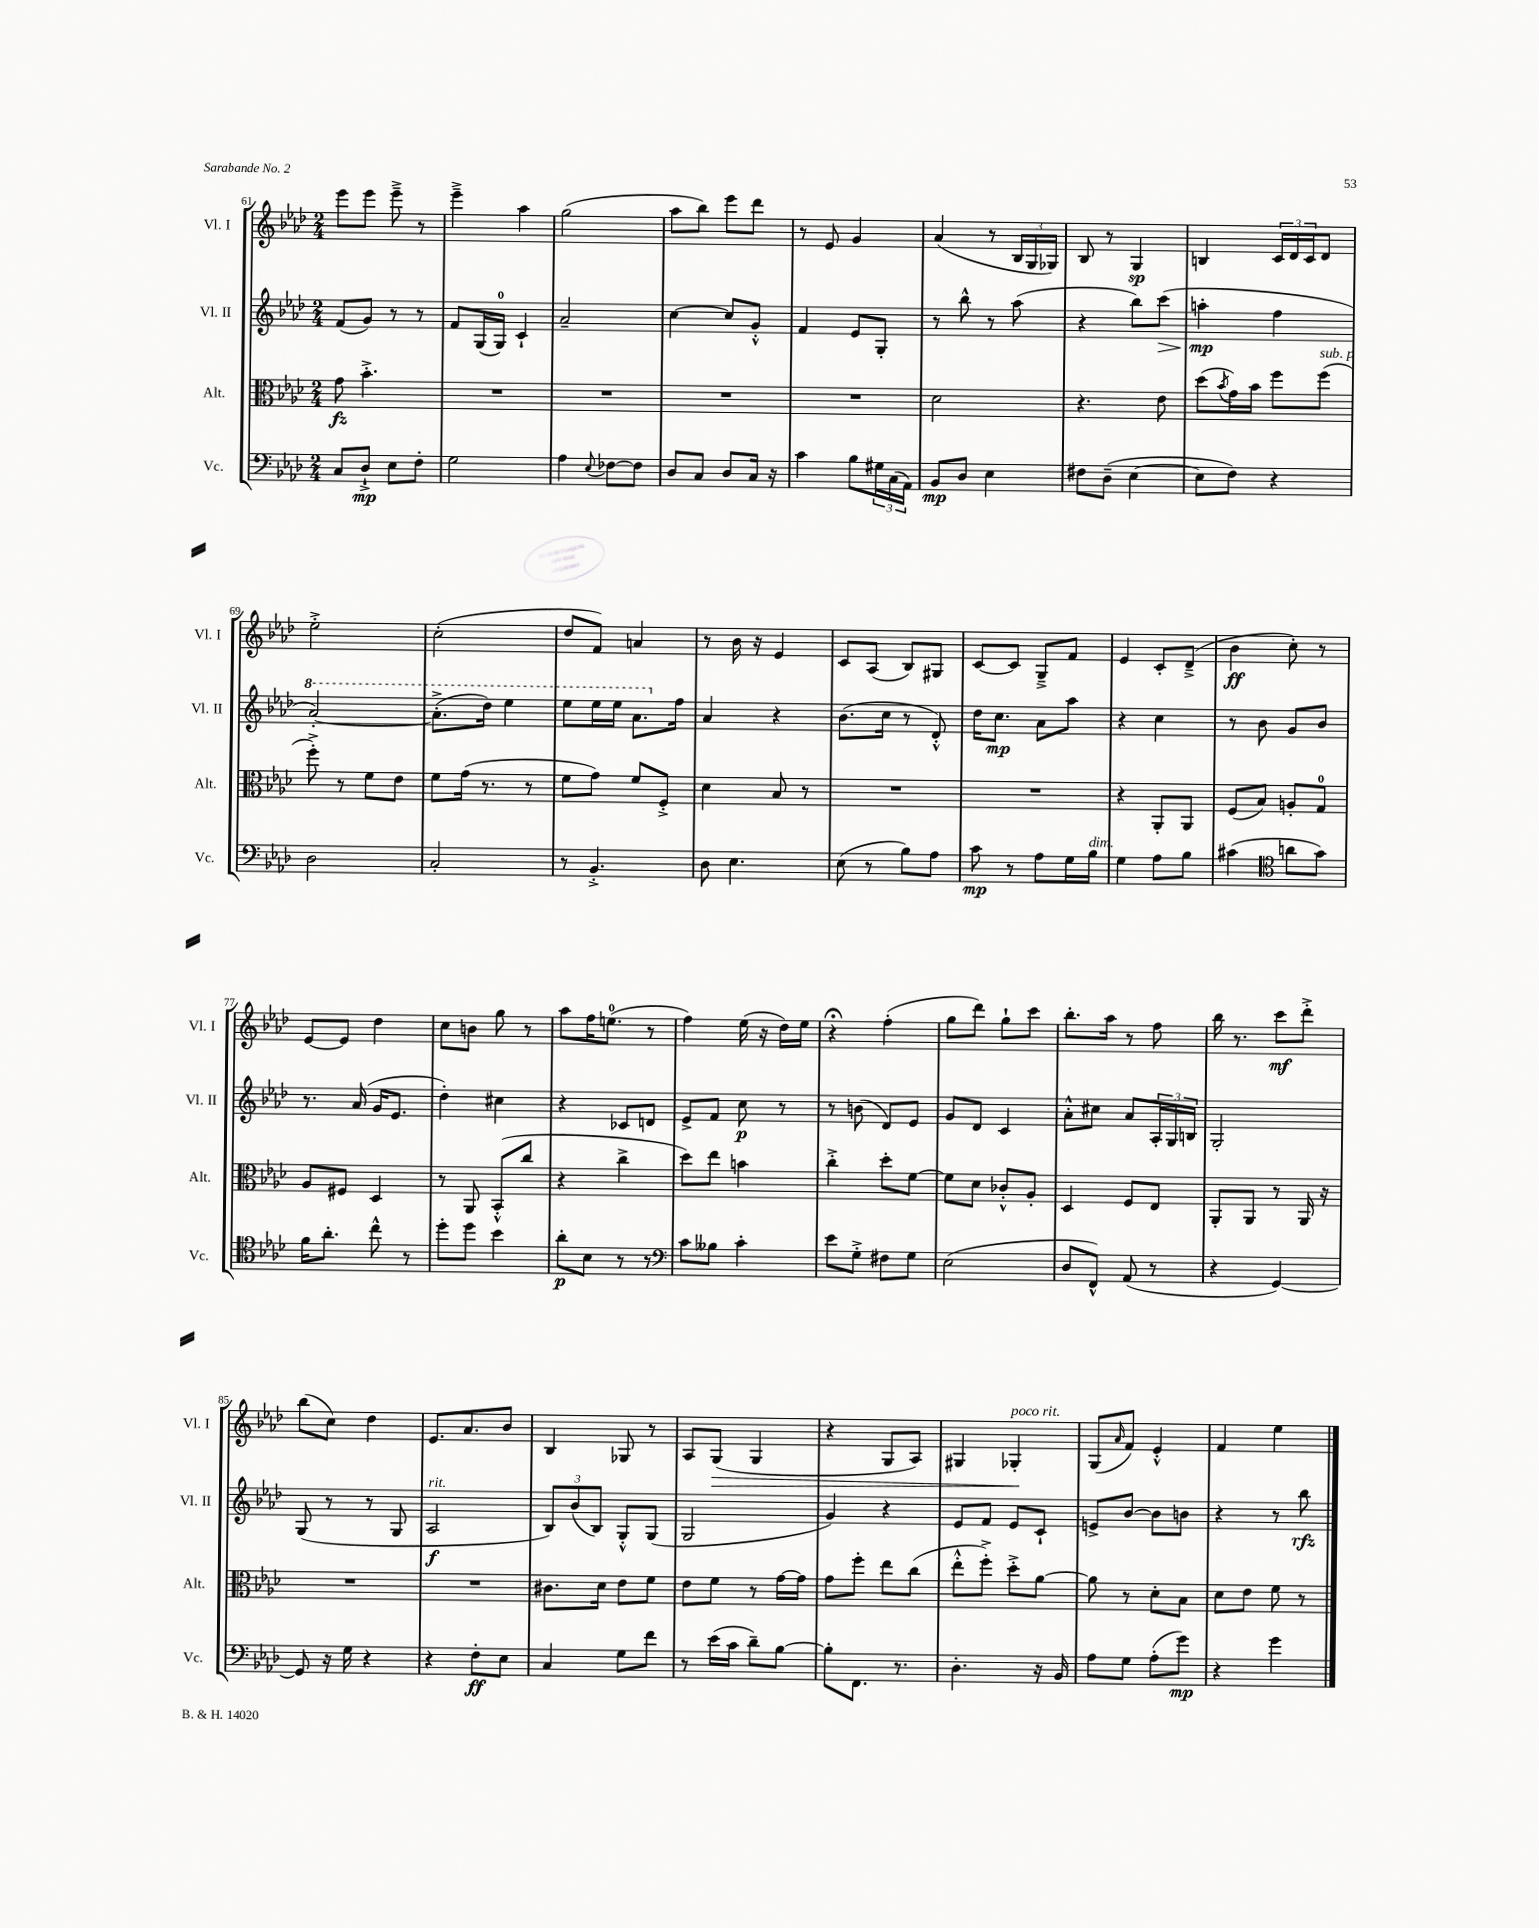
<<
\new StaffGroup <<
\new Staff = "s0" \with { instrumentName = "Vl. I" shortInstrumentName = "Vl. I" } {
    \clef treble \key aes \major \numericTimeSignature \time 2/4
    ees'''8 ees'''8 ees'''8---> r8 |
    ees'''4---> aes''4 |
    g''2( |
    aes''8 bes''8) ees'''8 des'''8 |
    r8 ees'8 g'4 |
    aes'4( r8 \tuplet 3/2 { bes16 g16 ges16) } |
    bes8 r8 g4\sp |
    b4 \tuplet 3/2 { c'16 des'16 c'16 } des'8 |
    ees''2-.-> |
    c''2-.( |
    des''8 f'8) a'4 |
    r8 bes'16 r16 ees'4 |
    c'8 aes8( bes8) gis8 |
    c'8~ c'8 g8---> f'8 |
    ees'4 c'8-. des'8--->( |
    bes'4\ff c''8-.) r8 |
    ees'8~ ees'8 des''4 |
    c''8 b'8 g''8 r8 |
    aes''8 f''16 e''8.-0( r8 |
    f''4) ees''16( r16 des''16) ees''16 |
    r4\fermata f''4-.( |
    g''8 des'''8) g''8-! c'''8 |
    bes''8.-. aes''16 r8 f''8 |
    bes''16 r8. c'''8\mf des'''8-.-> |
    bes''8( c''8) des''4 |
    ees'8. aes'8. bes'8 |
    bes4 ges8 r8 |
    aes8 g8\>( g4 |
    r4 g8 aes8) |
    gis4 ges4-.\!^\markup { \italic "poco rit." } |
    g8( \grace { aes'16 } f'8) ees'4-.-^ |
    f'4 ees''4 \bar "|." |
}
\new Staff = "s1" \with { instrumentName = "Vl. II" shortInstrumentName = "Vl. II" } {
    \clef treble \key aes \major \numericTimeSignature \time 2/4
    f'8( g'8) r8 r8 |
    f'8 g16( g16-0) c'4-! |
    aes'2-- |
    c''4~ c''8 g'8-.-^ |
    f'4 ees'8 g8-. |
    r8 bes''8-^ r8 aes''8( |
    r4 bes''8) c'''8\>( |
    a''4-.\mp\! f''4 |
    \ottava #1 aes''2~-.) |
    aes''8.-.->( des'''16) ees'''4 |
    ees'''8 ees'''16 ees'''16 aes''8. \ottava #0 f''16 |
    aes'4 r4 |
    bes'8.( c''16 r8 des'8-.-^) |
    des''16 c''8.\mp aes'8 aes''8 |
    r4 c''4 |
    r8 bes'8 g'8 bes'8 |
    r8. aes'16( g'16 ees'8. |
    des''4-.) cis''4 |
    r4 ces'8 d'8 |
    ees'8-> f'8 c''8\p r8 |
    r8 b'8( des'8) ees'8 |
    g'8 des'8 c'4 |
    aes'8-.-^ cis''8 aes'8 \tuplet 3/2 { aes16-. g16 b16 } |
    g2-. |
    g8( r8 r8 g8 |
    aes2\f^\markup { \italic "rit." } |
    \tuplet 3/2 { bes8) bes'8( bes8) } g8-.-^ g8( |
    g2 |
    g'4) r4 |
    ees'8 f'8 ees'8 c'8-! |
    e'8-> bes'8~ bes'8 b'8 |
    r4 r8 bes''8\rfz \bar "|." |
}
\new Staff = "s2" \with { instrumentName = "Alt." shortInstrumentName = "Alt." } {
    \clef alto \key aes \major \numericTimeSignature \time 2/4
    g'8\fz bes'4.-.-> |
    R2 |
    R2 |
    R2 |
    R2 |
    des'2 |
    r4. ees'8 |
    des''8( \acciaccatura { bes'8 } g'16) bes'16 f''8 f''8^\markup { \italic "sub. p" }( |
    f''8-.->) r8 f'8 ees'8 |
    f'8 g'16( r8. r8 |
    f'8 g'8) f'8 f8-.-> |
    des'4 bes8 r8 |
    R2 |
    R2 |
    r4 aes,8-. aes,8 |
    f8( bes8) a8-. g8-0 |
    aes8 fis8 des4 |
    r8 aes,8 bes,8-.-^( c''8 |
    r4 c''4-> |
    des''8) ees''8 b'4 |
    c''4-.-> des''8-. f'8~ |
    f'8 des'8 ces'8-.-^ aes8-. |
    des4 f8 ees8 |
    aes,8-. aes,8 r8 aes,16 r16 |
    R2 |
    R2 |
    cis'8. des'16 ees'8 f'8 |
    ees'8 f'8 r8 g'16~ g'16 |
    g'8 f''8-. ees''8 c''8( |
    ees''8-.-^ f''8-.->) des''8-.-> aes'8~ |
    aes'8 r8 des'8-. bes8 |
    des'8 ees'8 f'8 r8 \bar "|." |
}
\new Staff = "s3" \with { instrumentName = "Vc." shortInstrumentName = "Vc." } {
    \clef bass \key aes \major \numericTimeSignature \time 2/4
    c8 des8-!->\mp ees8 f8-. |
    g2 |
    aes4 \appoggiatura { ees8 } fes8~ fes8 |
    des8 c8 des8 c16 r16 |
    c'4 bes8 \tuplet 3/2 { gis16 c16( aes,16) } |
    bes,8\mp des8 ees4 |
    fis8 des8--( ees4~ |
    ees8 f8) r4 |
    des2 |
    c2-. |
    r8 bes,4.-.-> |
    des8 ees4. |
    ees8( r8 bes8) aes8 |
    c'8\mp r8 aes8 g16 bes16^\markup { \italic "dim." } |
    g4 aes8 bes8 |
    cis'4( \clef tenor a'8 g'8) |
    f'16 aes'8.-. c''8-^ r8 |
    des''8-. des''8 bes'4 |
    aes'8-.\p bes8 r8 r8 |
    \clef bass c'8 beses8 c'4-. |
    ees'8 g8-.-> fis8 g8 |
    ees2( |
    des8 f,8-^) aes,8( r8 |
    r4 g,4~) |
    g,8 r16 g16 r4 |
    r4 f8-.\ff ees8 |
    c4 g8 f'8 |
    r8 ees'16( c'16 des'8--) bes8~ |
    bes8-. f,8. r8. |
    des4.-. r16 bes,16 |
    aes8 g8 aes8-.( g'8\mp) |
    r4 g'4 \bar "|." |
}
>>
>>
\layout { \context { \Score currentBarNumber = #61 } }
